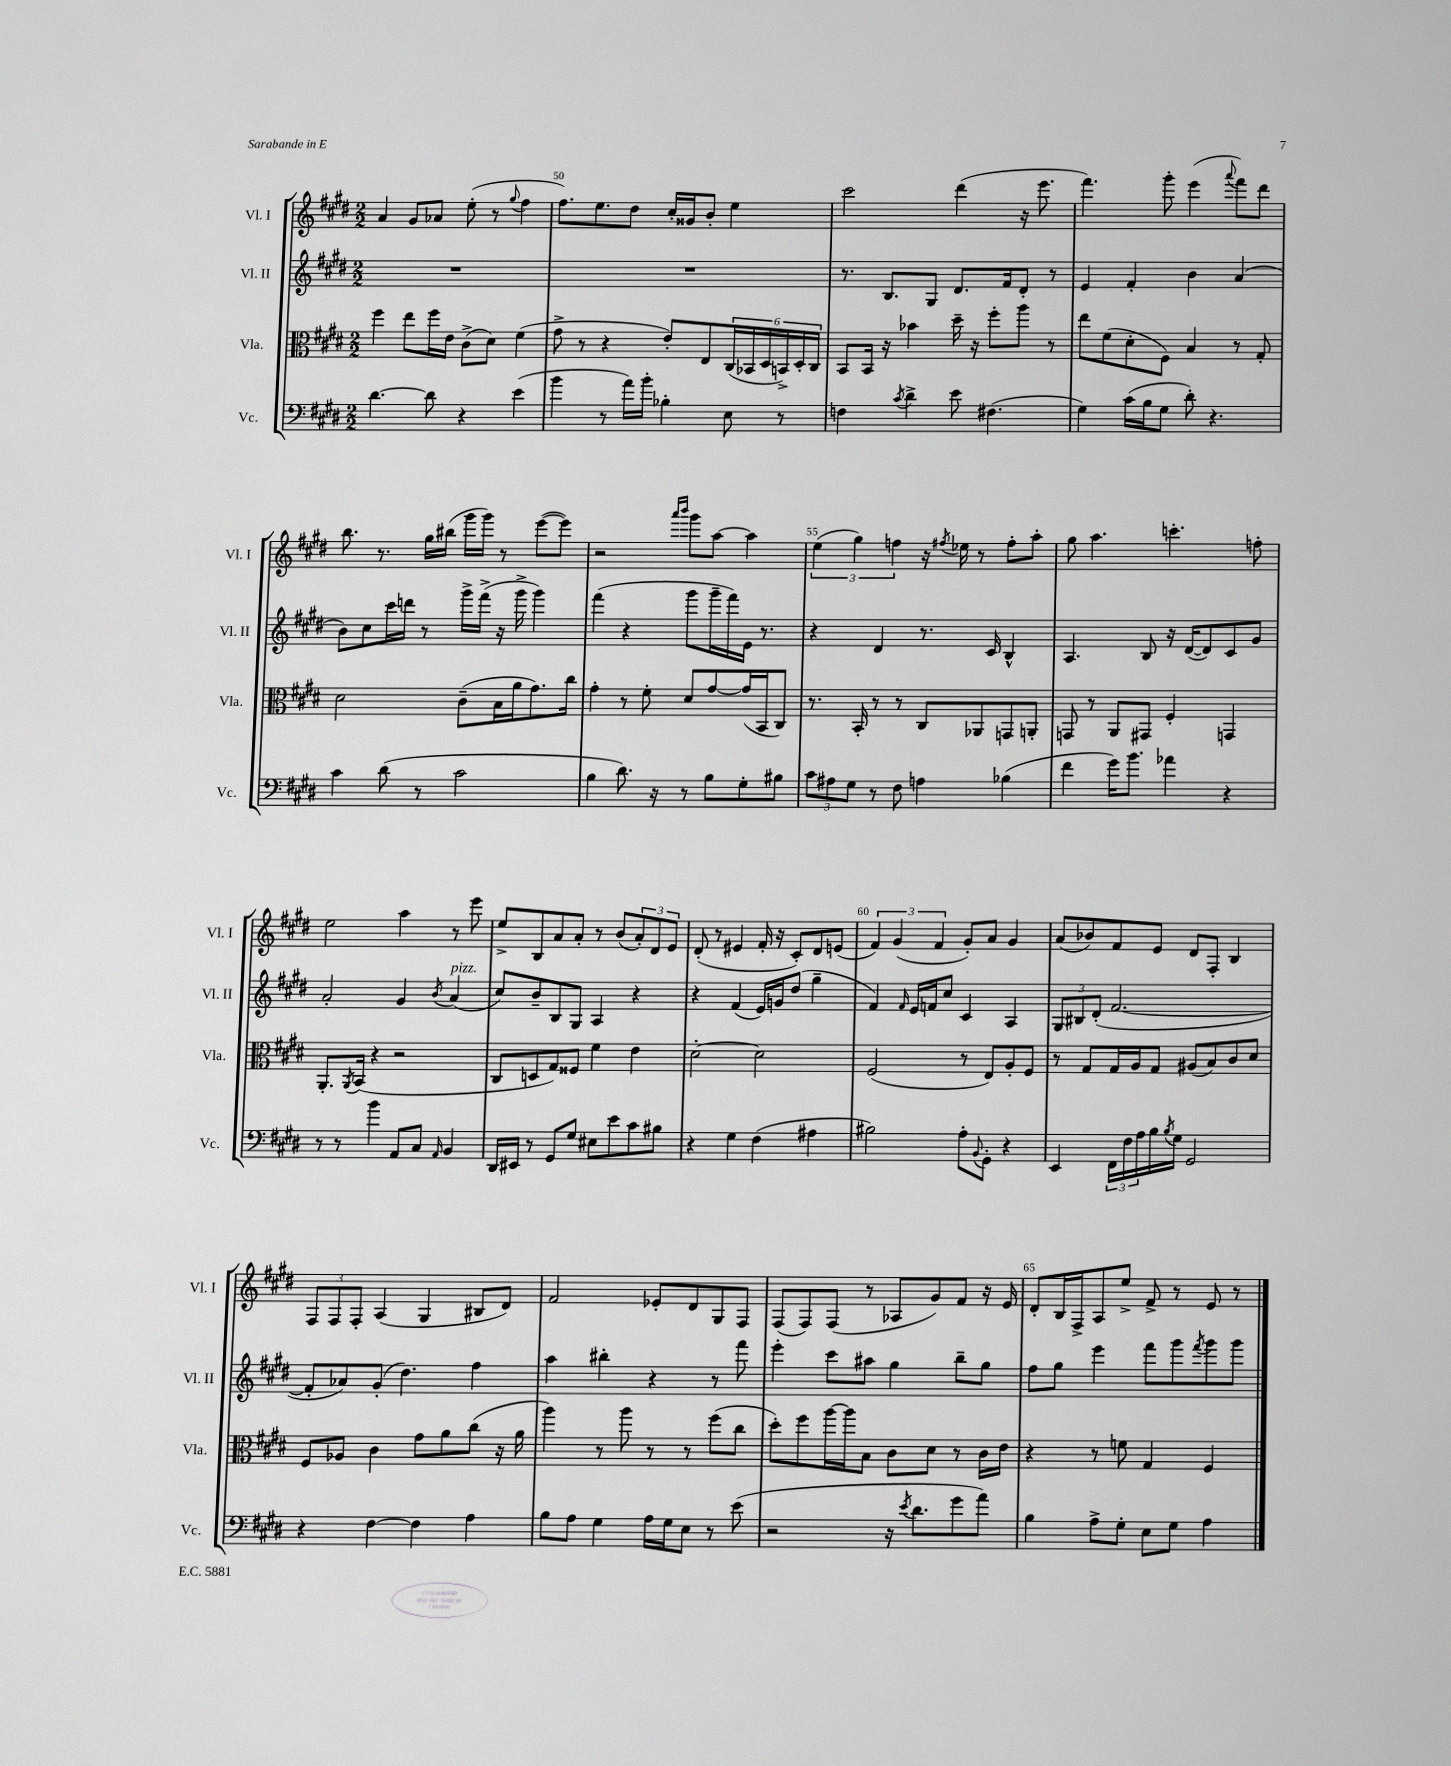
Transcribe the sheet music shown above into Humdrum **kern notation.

**kern	**kern	**kern	**kern
*staff4	*staff3	*staff2	*staff1
*clefF4	*clefC3	*clefG2	*clefG2
*k[f#c#g#d#]	*k[f#c#g#d#]	*k[f#c#g#d#]	*k[f#c#g#d#]
*M2/2	*M2/2	*M2/2	*M2/2
[4.d#\	4ff#\	1r	4a/
.	8ee\L	.	8g#/L
8d#\]	16ff#\L	.	8a-/J
.	16e\JJ	.	.
4r	(8c#^\L	.	(8ee'\
.	8d#\J)	.	8r
.	.	.	8qqgg#/
(4e\	(4f#\	.	4ff#\
=	=	=	=
4b\	8g#^\	1r	8.ff#\L)
.	8r	.	.
.	.	.	8.ee\
8r	4r	.	.
16a\LL)	.	.	8dd#\J
16b'\JJ	.	.	.
4B-'\	8e'/L)	.	16cc#'/LL
.	.	.	16g##/J
.	8E/	.	8b'/J
8E\	(24C#/L	.	4ee\
.	24BB-/	.	.
.	24D#/	.	.
8r	24BB^/)	.	.
.	24D#'/	.	.
.	24C#/JJ	.	.
=	=	=	=
4F\	8BB/L	8.r	2ccc#\
.	16BB/Jk	.	.
.	16r	8.B/L	.
8qc#/	.	.	.
4d#^\	4b-\	.	.
.	.	8G#/J	.
8e\	16dd#~\	8.d#/L	(4ddd#\
.	16r	.	.
(4.F#\	8ff#'\L	.	.
.	.	16f#/k	.
.	8aa\J	8d#'/J	16r
.	.	.	8.eee\
.	8r	8r	.
=	=	=	=
4G#\)	8ee\L	4e/	4.fff#\)
.	(8f#\	.	.
(16c#\LL	8d#'\	4f#'/	.
16B\J	.	.	.
8G#\J	8F#\J)	.	8ggg#'\
8d#'\)	4B/	4b\	(4eee\
4.r	.	.	.
.	.	.	8qqaaa/
.	8r	(4a/	8fff#\L)
.	8G#'/	.	8ddd#\J
=	=	=	=
4c#\	2d#\	8b\L)	8.bb\
.	.	8cc#\	.
.	.	.	8.r
(8d#\	.	16ccc#\L	.
.	.	16ddd\JJ	.
8r	.	8r	16gg#\LL
.	.	.	(16bb#\JJ
2c#\	(8c#~\L	16ggg#^\LL	16ggg#\LL
.	.	(16fff#^\JJ	16ggg#\JJ)
.	16B\L	16r	8r
.	16a\J	16ggg#^\	.
.	8.g#\)	4ggg#\)	([8eee\L
.	.	.	8eee\]J)
.	16cc#\Jk	.	.
=	=	=	=
4B\	4g#'\	(4fff#\	2r
8.d#\)	8r	4r	.
.	8f#'\	.	.
16r	.	.	.
.	.	.	16qqaaa/LL
.	.	.	16qqbbb/JJ
8r	8d#/L	8ggg#\L	8ggg#\L
8B\L	[8g#/	16ggg#~\L	[8aa\J
.	.	16fff#\)	.
8G#'\	(16g#/]L	16e\JJ	4aa\]
.	16BB/J	8.r	.
8B#\J	8C#/J)	.	.
=	=	=	=
12c#\L	8.r	4r	(6ee\
12A#\	.	.	.
12G#\J	.	.	6gg#\)
.	16BB'/	.	.
8r	8r	4d#/	.
.	.	.	6ff\
8F#\	8r	.	.
4A\	8C#/L	8.r	16r
.	.	.	8qff#/
.	.	.	16ee-\
.	8AA-/	.	8r
.	.	16c#/	.
(4B-\	8GG/	4B^^/	8ff#'\L
.	8AA'/J	.	8aa'\J
=	=	=	=
4f#\	8GG/	4.A/	8gg#\
.	8r	.	4.aa\
16g#\LK)	8AA/L	.	.
8.b\J	.	.	.
.	8GG#/J	8B/	.
4a-\	4F#'/	16r	4.ccc'\
.	.	([16d#/LK	.
.	.	8d#/])	.
4r	4GG/	8c#/	.
.	.	8g#/J	8ff'\
=	=	=	=
8r	8.AA'/L	2a'/	2ee\
8r	.	.	.
.	8qAA/	.	.
.	(16BB/Jk	.	.
4b\	4r	.	.
8AA/L	2r	4g#/	4aa\
8C#/J	.	.	.
16qqAA/	.	8qb/	.
4BB/	.	(4a/	8r
.	.	.	8eee\
=	=	=	=
16DD#/LL	8C#/L	8cc#/L)	8ee^/L
16EE#/JJ	.	.	.
8r	8D/	8b~/	8B/
8GG#/L	8G#/)	8B/	8a/
8G#/J	8F##/J	8G#/J	8a'/J
8E#\L	4f#\	4A/	8r
8e\	.	.	(8b/L
8c#\	4e\	4r	12a'/)
.	.	.	12d#/
8B#\J	.	.	.
.	.	.	12e/J
=	=	=	=
4r	[2d#'\	4r	(8d#'/
.	.	.	8r
4G#\	.	(4f#/	4e#/
(4F#\	2d#\]	16e/LL)	16f#'/
.	.	16g/J	16r
.	.	(8dd#/J	8c#'/L)
4A#\	.	4gg#~\	8d#/
.	.	.	(8e/J
=	=	=	=
2B#\)	(2F#/	4f#/)	6f#/)
.	.	.	(6g#/
.	.	16qqf#/	.
.	.	16e/LL	.
.	.	16f/J	.
.	.	.	6f#/
.	.	8cc#/J	.
8A'\L	8r	4c#/	8g#'/L)
8qqBB/	.	.	.
8GG#'\J	8E/L)	.	8a/J
4r	8A'/	4A/	4g#/
.	8F#/J	.	.
=	=	=	=
4EE/	8r	12G#/L	(8a/L
.	.	12B#/	.
.	8G#/L	.	8b-/)
.	.	(12d#'/J	.
24FF#\LL	16G#/L	[2.f#/	8f#/
24F#\	.	.	.
.	16A/J	.	.
24A\	.	.	.
16B\	8G#/J	.	8e/J
8qB/	.	.	.
16G#\JJ	.	.	.
2GG#/	(8A#/L	.	8d#/L
.	8B/)	.	8F#'/J
.	8c#/	.	4B/
.	8d#/J	.	.
=	=	=	=
4r	8F#/L	8f#'/]L	12F#/L
.	.	.	12F#/
.	8A-/J	8a-/)	.
.	.	.	12F#'/J
[4F#\	4c#\	(8g#'/J	(4A/
.	.	4.dd#\)	.
4F#\]	8g#\L	.	4G#/
.	8a\	.	.
4A\	(8cc#\J	4ff#\	8B#/L
.	16r	.	8d#/J)
.	16a\	.	.
=	=	=	=
8B\L	4aa\)	4aa\	2f#/
8A\J	.	.	.
4G#\	8r	4bb#'\	.
.	8aa\	.	.
16A\LL	8r	4r	8e-'/L
16G#\J	.	.	.
8E\J	8r	.	8d#/
8r	(8ff#\L	8r	8G#/
(8e\	8cc#\J	8fff#\	8F#/J
=	=	=	=
2r	8dd#'\L)	4eee'\	(8F#/L
.	8ff#\	.	8F#/)
.	[16aa\L	8ccc#\L	(8F#/J
.	16aa\]J	.	.
.	8B\J	8aa#\J	8r
16r	8c#\L	4gg#\	8A-/L
8qe/	.	.	.
8.d#\L	.	.	.
.	8d#\J	.	8g#/)
8g#\	8r	8bb~\L	8f#/J
8a\J)	16c#\LL	8gg#\J	16r
.	16e\JJ	.	16e/
=	=	=	=
4B\	4r	8ff#\L	8d#'/L
.	.	8gg#\J	16B/L
.	.	.	16F#^/J
8A^\L	8r	4eee\	8A/
8G#'\J	8f\	.	8ee^/J
8E\L	4G#/	8fff#\L	8f#^/
8G#\J	.	8ggg#\	8r
.	.	8qfff#/	.
4A\	4F#/	8ggg#\	8e/
.	.	8ggg#\J	8r
==	==	==	==
*-	*-	*-	*-
